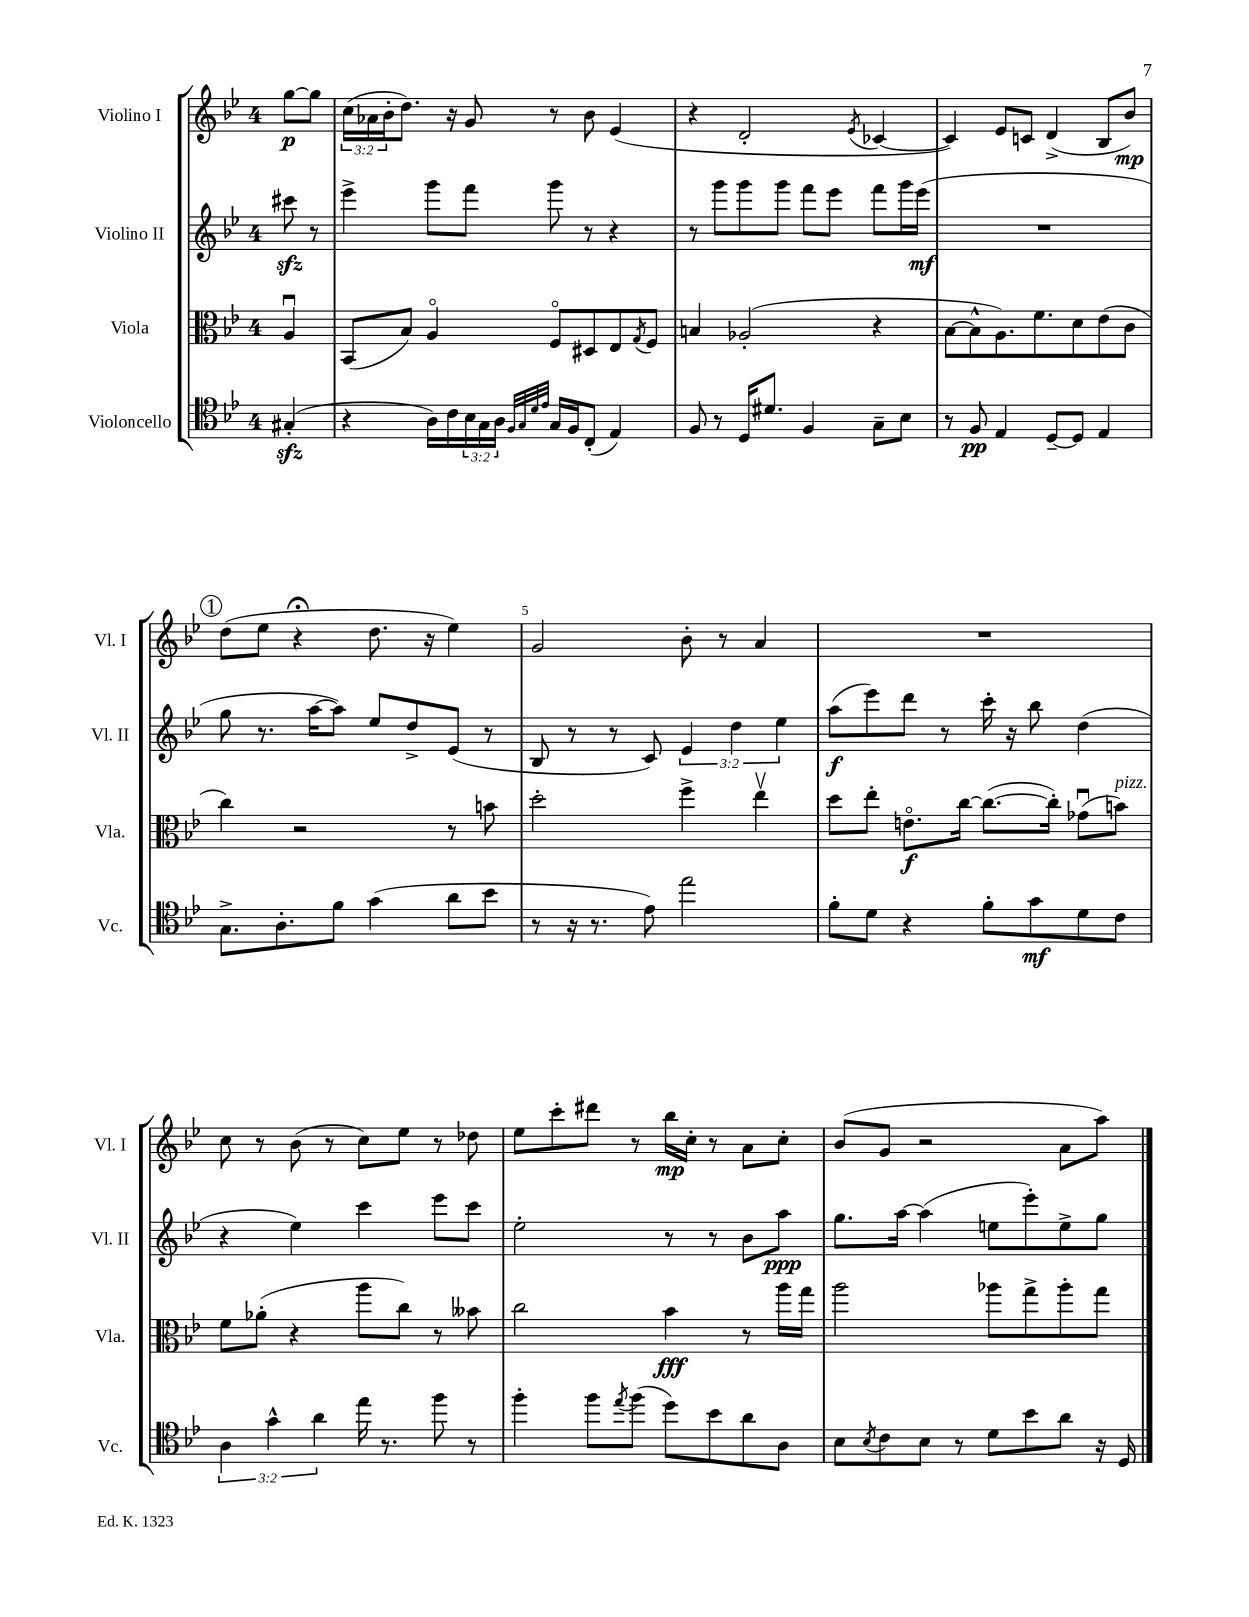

**kern	**kern	**kern	**kern
*staff4	*staff3	*staff2	*staff1
*clefC4	*clefC3	*clefG2	*clefG2
*k[b-e-]	*k[b-e-]	*k[b-e-]	*k[b-e-]
*M4/4	*M4/4	*M4/4	*M4/4
(4G#'	4Au	8ccc#	[8gg
.	.	8r	8gg]
=	=	=	=
4r	(8BB-	4eee-^	(24cc
.	.	.	24a-
.	.	.	24b-'
.	8B-)	.	8.dd)
16A)	4Ao	8ggg	.
16c	.	.	16r
24B-	.	8fff	8g
24G	.	.	.
24A	.	.	.
32qqF	.	.	.
32qqG	.	.	.
32qqd	.	.	.
32qqe-	.	.	.
16G	8Fo	8ggg	8r
16F	.	.	.
(8C'	8D#	8r	8b-
4E-)	8E-	4r	(4e-
.	8qG	.	.
.	8F	.	.
=	=	=	=
8F	4B	8r	4r
8r	.	8ggg	.
16D	(2A-'	8ggg	2d'
8.d#	.	.	.
.	.	8ggg	.
4F	.	8fff	.
.	.	8eee-	.
.	.	.	8qe-
8G~	4r	8fff	[4c-
8B-	.	16ggg	.
.	.	(16eee-	.
=	=	=	=
8r	[8B-	1r	4c-])
8F	8B-^^]	.	.
4E-	8.A)	.	8e-
.	.	.	8c
.	8.f	.	.
[8D~	.	.	(4d^
8D]	8d	.	.
4E-	(8e-	.	8B-
.	8c	.	8b-)
=	=	=	=
8.G^	4cc)	8gg	(8dd
.	.	8.r	8ee-
8.A'	.	.	.
.	2r	.	4r;
.	.	[16aa	.
8f	.	8aa])	.
(4g	.	8ee-	8.dd
.	.	8dd^	.
.	.	.	16r
8a	8r	(8e-	4ee-)
8b-	8b	8r	.
=	=	=	=
8r	2dd'	8B-	2g
16r	.	8r	.
8.r	.	.	.
.	.	8r	.
8e-)	.	8c)	.
2ee-	4ff^	6e-	8b-'
.	.	.	8r
.	.	6dd	.
.	4ee-v	.	4a
.	.	6ee-	.
=	=	=	=
8f'	8dd	(8aa	1r
8d	8ee-'	8eee-)	.
4r	8.eo	8ddd	.
.	.	8r	.
.	[16cc	.	.
8f'	(8.cc_	16ccc'	.
.	.	16r	.
8g	.	8bb-	.
.	16cc'])	.	.
8d	(8g-u	(4dd	.
8c	8b)	.	.
=	=	=	=
6A	8f	4r	8cc
.	(8a-'	.	8r
6g^^	.	.	.
.	4r	4ee-)	(8b-
6a	.	.	.
.	.	.	8r
16ee-	8aa	4ccc	8cc)
8.r	.	.	.
.	8cc)	.	8ee-
8ff	8r	8eee-	8r
8r	8b--	8ccc	8dd-
=	=	=	=
4ff'	2cc	2ee-'	8ee-
.	.	.	8ccc'
8ff	.	.	8ddd#
8qee-	.	.	.
(8ff	.	.	8r
8dd)	4b-	8r	16bb-
.	.	.	16cc'
8b-	.	8r	8r
8a	8r	8b-	8a
8A	16aa	8aa	8cc'
.	16gg	.	.
=	=	=	=
8B-	2aa	8.gg	(8b-
8qB-	.	.	.
8c	.	.	8g
.	.	[16aa	.
8B-	.	(4aa]	2r
8r	.	.	.
8d	8aa-	8ee	.
8b-	8gg^	8eee-')	.
8a	8aa-'	8ee^	8a
16r	8gg	8gg	8aa)
16D	.	.	.
==	==	==	==
*-	*-	*-	*-
